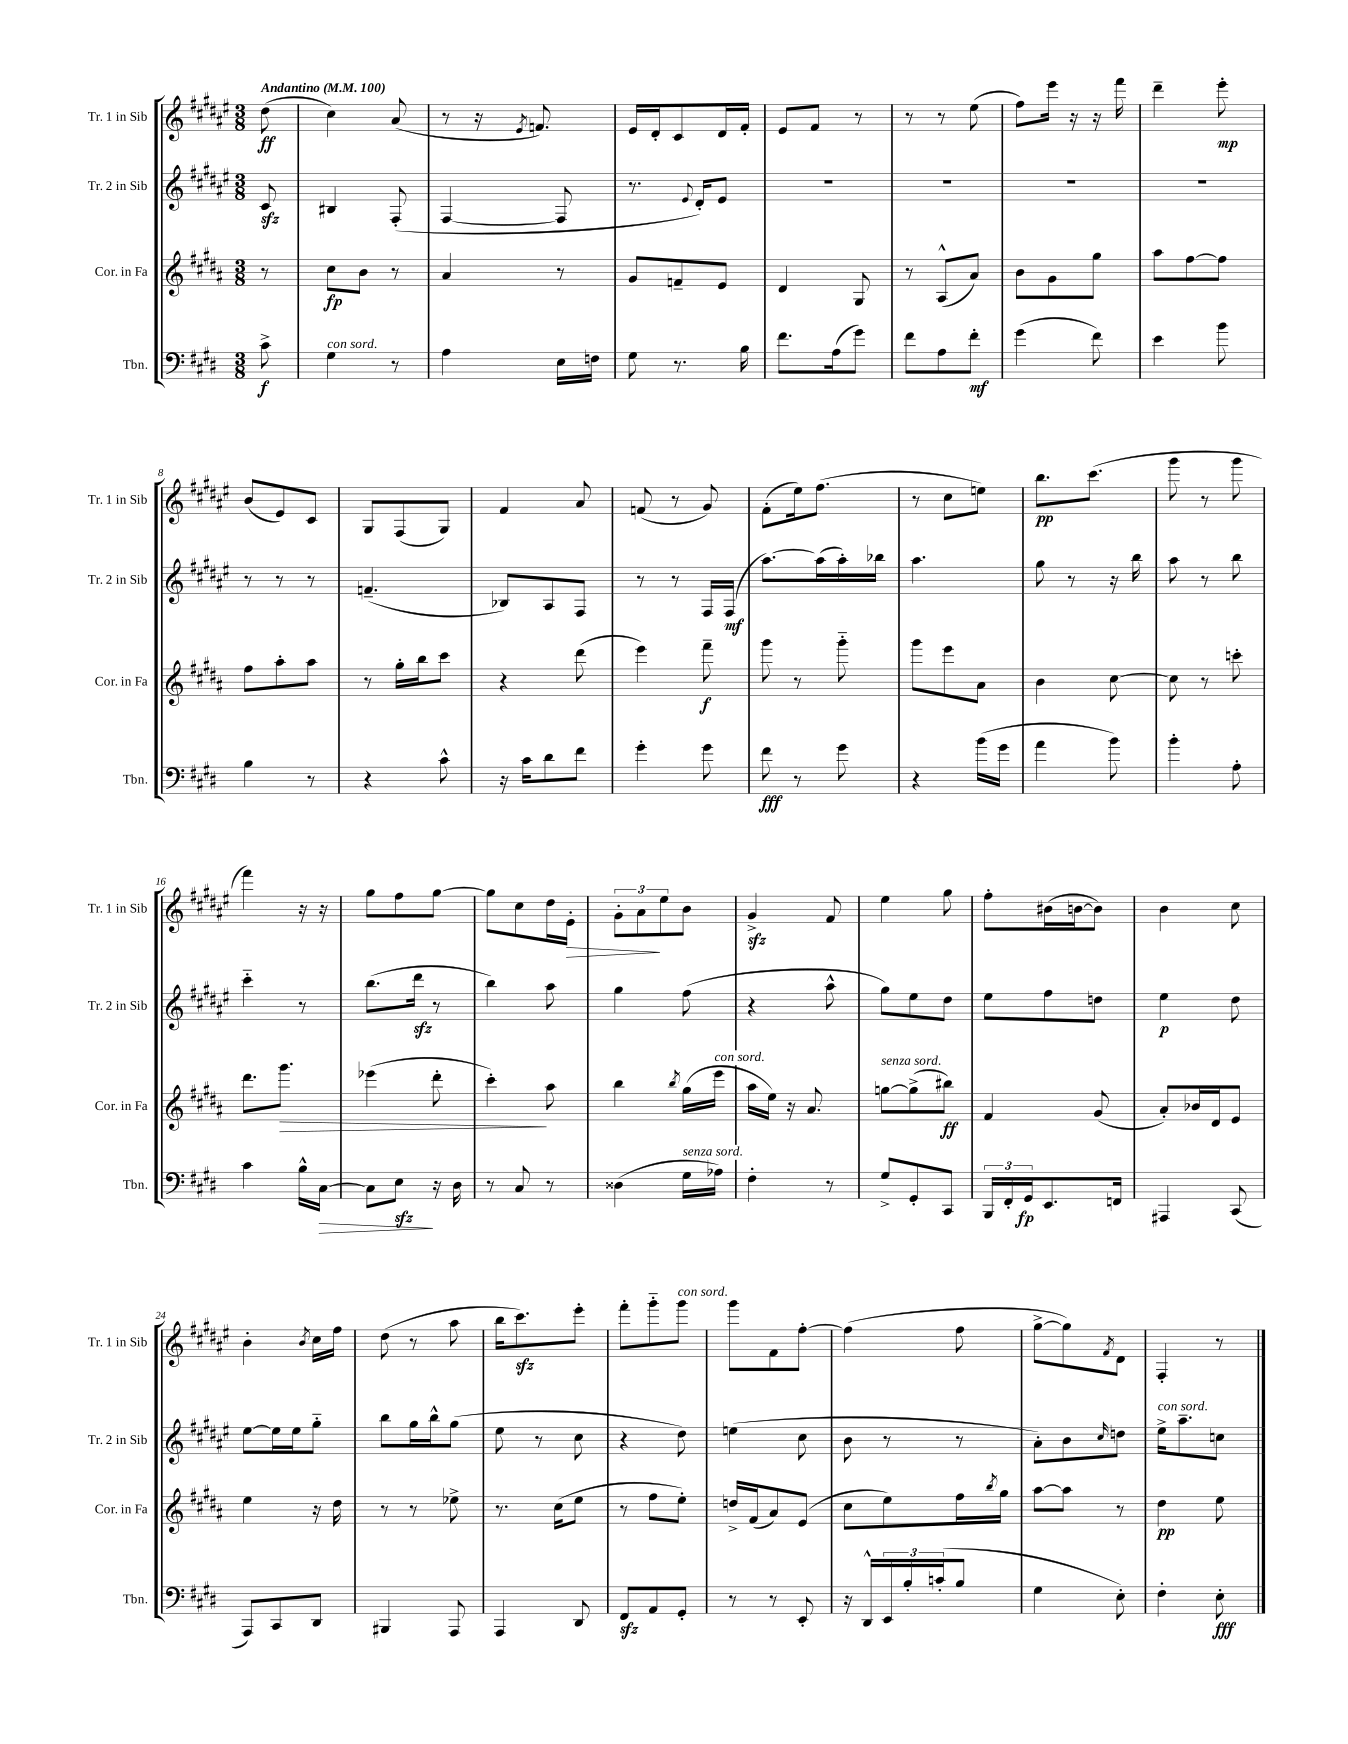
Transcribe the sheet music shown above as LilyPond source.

<<
\new StaffGroup <<
\new Staff = "s0" \with { instrumentName = "Tr. 1 in Sib" shortInstrumentName = "Tr. 1 in Sib" } {
    \clef treble \key fis \major \numericTimeSignature \time 3/8 \partial 8 \tempo "Andantino" 4 = 100
    dis''8\ff( |
    cis''4) ais'8( |
    r8 r16 \acciaccatura { eis'8 } f'8.) |
    eis'16 dis'16-. cis'8 dis'16 fis'16-. |
    eis'8 fis'8 r8 |
    r8 r8 eis''8( |
    fis''8) eis'''16 r16 r16 fis'''16 |
    dis'''4-- eis'''8-.\mp |
    b'8( eis'8) cis'8 |
    gis8 fis8( gis8) |
    fis'4 ais'8 |
    f'8( r8 gis'8) |
    fis'8-.( eis''16) fis''8.( |
    r8 cis''8 e''8) |
    b''8.\pp cis'''8.( |
    gis'''8 r8 gis'''8 |
    fis'''4) r16 r16 |
    gis''8 fis''8 gis''8~ |
    gis''8 cis''8 dis''16 eis'16-.\> |
    \tuplet 3/2 { gis'8-. ais'8\! eis''8 } b'8 |
    gis'4->\sfz fis'8 |
    eis''4 gis''8 |
    fis''8-. bis'16( b'16~ b'8) |
    b'4 cis''8 |
    b'4-. \acciaccatura { b'8 } cis''16 fis''16 |
    dis''8( r8 ais''8 |
    b''16 cis'''8.\sfz) eis'''8-. |
    fis'''8-. gis'''8-_ gis'''8^\markup { \italic "con sord." } |
    gis'''8 fis'8 fis''8~-. |
    fis''4( fis''8 |
    gis''8~-> gis''8) \acciaccatura { fis'8 } dis'8 |
    fis4-. r8 \bar "|." |
}
\new Staff = "s1" \with { instrumentName = "Tr. 2 in Sib" shortInstrumentName = "Tr. 2 in Sib" } {
    \clef treble \key fis \major \numericTimeSignature \time 3/8 \partial 8
    cis'8\sfz |
    bis4 fis8-.( |
    fis4~ fis8 |
    r8. \appoggiatura { eis'8 } dis'16-.) eis'8 |
    R4. |
    R4. |
    R4. |
    R4. |
    r8 r8 r8 |
    f'4.--( |
    bes8) ais8 fis8 |
    r8 r8 fis16 fis16\mf( |
    ais''8.~) ais''16( ais''16-.) bes''16 |
    ais''4. |
    gis''8 r8 r16 b''16 |
    ais''8 r8 b''8 |
    cis'''4-_ r8 |
    b''8.( dis'''16\sfz r8 |
    b''4) ais''8 |
    gis''4 fis''8( |
    r4 ais''8-^ |
    gis''8) eis''8 dis''8 |
    eis''8 fis''8 d''8 |
    eis''4\p dis''8 |
    eis''8~ eis''16 eis''16 gis''8-_ |
    b''8 gis''16 b''16-^ gis''8( |
    eis''8 r8 cis''8 |
    r4 dis''8) |
    e''4( cis''8 |
    b'8 r8 r8 |
    ais'8-.) b'8 \grace { cis''16 } d''8 |
    eis''16->^\markup { \italic "con sord." } ais''8.-- c''8 \bar "|." |
}
\new Staff = "s2" \with { instrumentName = "Cor. in Fa" shortInstrumentName = "Cor. in Fa" } {
    \clef treble \key b \major \numericTimeSignature \time 3/8 \partial 8
    r8 |
    cis''8\fp b'8 r8 |
    ais'4 r8 |
    gis'8 f'8-- e'8 |
    dis'4 gis8 |
    r8 ais8-^( ais'8) |
    b'8 gis'8 gis''8 |
    ais''8 fis''8~ fis''8 |
    fis''8 ais''8-. ais''8 |
    r8 gis''16-. b''16 cis'''8 |
    r4 dis'''8( |
    e'''4) fis'''8--\f |
    gis'''8 r8 gis'''8-_ |
    gis'''8 e'''8 ais'8 |
    b'4 cis''8~ |
    cis''8 r8 c'''8-. |
    dis'''8. gis'''8.\> |
    ees'''4( dis'''8-. |
    cis'''4-.\!) ais''8 |
    b''4 \acciaccatura { b''8 } gis''16( e'''16^\markup { \italic "con sord." } |
    ais''16 e''16) r16 ais'8. |
    g''8~^\markup { \italic "senza sord." } g''8->( bis''8\ff) |
    fis'4 gis'8( |
    ais'8-.) bes'16 dis'16 e'8 |
    e''4 r16 dis''16 |
    r8 r8 ees''8-> |
    r8. cis''16( e''8 |
    r8 fis''8 e''8-.) |
    d''16-> fis'16( ais'8) e'8( |
    cis''8 e''8) fis''16 \acciaccatura { b''8 } gis''16 |
    ais''8~ ais''8 r8 |
    dis''4\pp e''8 \bar "|." |
}
\new Staff = "s3" \with { instrumentName = "Tbn." shortInstrumentName = "Tbn." } {
    \clef bass \key e \major \numericTimeSignature \time 3/8 \partial 8
    cis'8->\f |
    gis4^\markup { \italic "con sord." } r8 |
    a4 e16 f16 |
    gis8 r8. b16 |
    fis'8. a16( gis'8) |
    fis'8 a8 fis'8-.\mf |
    gis'4( fis'8) |
    e'4 b'8 |
    b4 r8 |
    r4 cis'8-^ |
    r16 cis'16 dis'8 fis'8 |
    gis'4-. gis'8 |
    fis'8\fff r8 gis'8 |
    r4 b'16( gis'16 |
    a'4 b'8) |
    b'4-. a8-. |
    cis'4 b16-^ cis16~\> |
    cis8 e8\sfz\! r16 dis16 |
    r8 cis8 r8 |
    disis4( gis16^\markup { \italic "senza sord." } aes16) |
    fis4-. r8 |
    gis8-> gis,8-. cis,8 |
    \tuplet 3/2 { b,,16 fis,16-. gis,16\fp } e,8. f,16 |
    ais,,4 cis,8( |
    a,,8) cis,8 dis,8 |
    bis,,4 a,,8 |
    a,,4 dis,8 |
    fis,8\sfz a,8 gis,8-. |
    r8 r8 e,8-. |
    r16 dis,16-^ \tuplet 3/2 { e,16 b16-. c'16-.( } b8 |
    gis4 e8-.) |
    fis4-. e8-.\fff \bar "|." |
}
>>
>>
